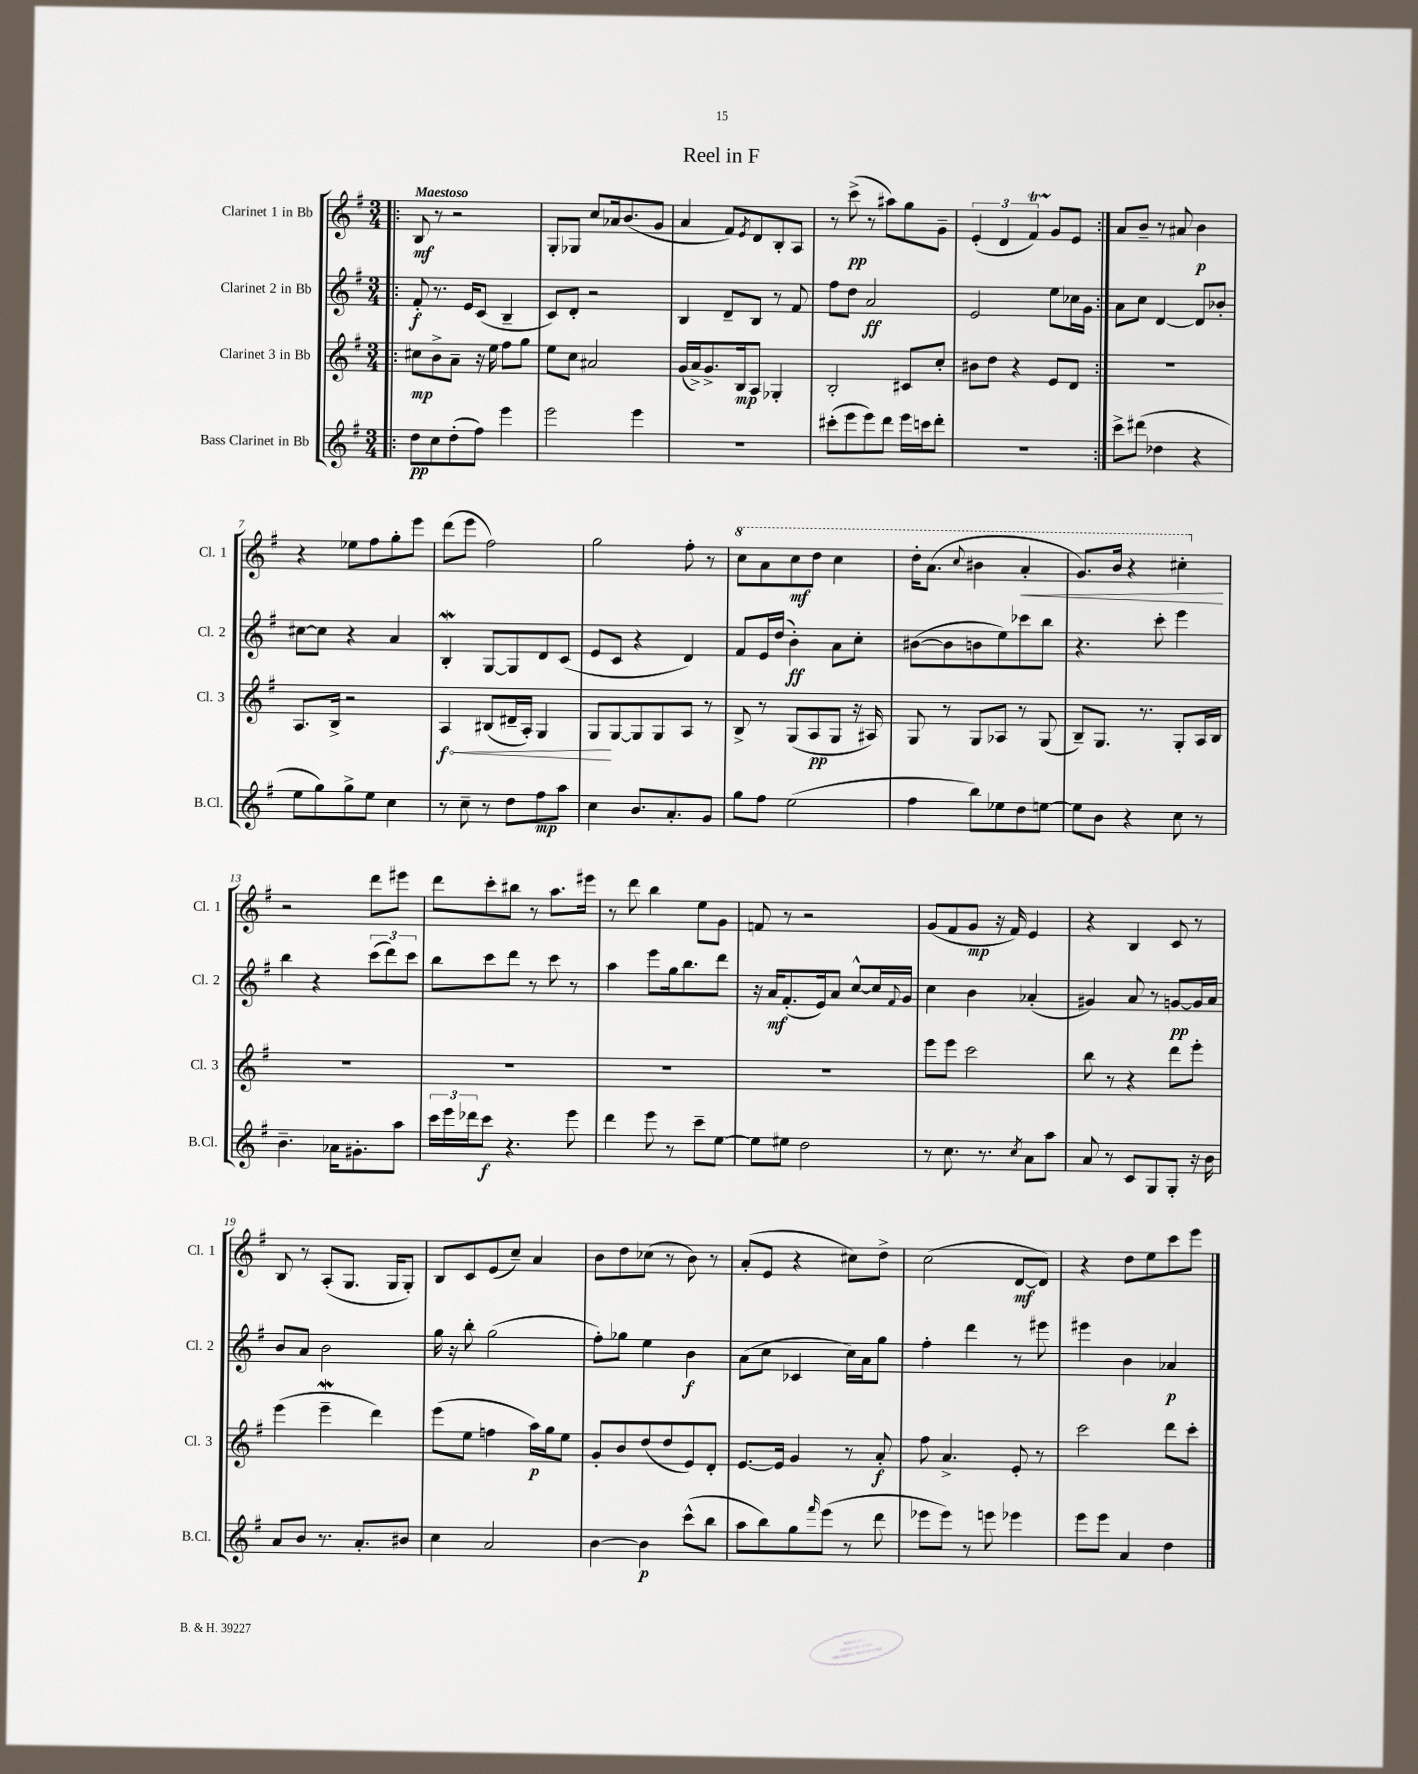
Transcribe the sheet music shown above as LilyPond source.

\header { title = "Reel in F" }
<<
\new StaffGroup <<
\new Staff = "s0" \with { instrumentName = "Clarinet 1 in Bb" shortInstrumentName = "Cl. 1" } {
    \clef treble \key g \major \numericTimeSignature \time 3/4 \tempo "Maestoso"
    \repeat volta 2 { \bar ".|:" b8\mf r8 r2 |
    g8-. ges8 c''8 aes'16 b'8.( g'8 |
    a'4 fis'8) \acciaccatura { e'8 } d'8 b8-. a8 |
    r8 c'''8->\pp( r8 ais''8) g''8 g'8-- |
    \tuplet 3/2 { e'4-.( d'4 fis'4\startTrillSpan) } g'8\stopTrillSpan e'8 | }
    a'8 b'8-- r8 ais'8 b'4\p |
    r4 ees''8 fis''8 g''8-. e'''8 |
    d'''8( e'''8 fis''2) |
    g''2 fis''8-. r8 |
    \ottava #1 c'''8 a''8 c'''8\mf d'''8 c'''4 |
    d'''16-. a''8.( \appoggiatura { c'''8 } bis''4 a''4-.\< |
    g''8.) b''16 r4 cis'''4-.\! \ottava #0 |
    r2 d'''8 eis'''8 |
    d'''8 c'''8-. bis''8 r8 a''8. eis'''16 |
    r8 d'''8 b''4 e''8 g'8 |
    f'8 r8 r2 |
    g'8( fis'8 g'8\mp r16 fis'16) e'4 |
    r4 b4 c'8 r8 |
    b8 r8 a8-.( g8. g16 g8-.) |
    b8 c'8 e'8( c''8--) a'4 |
    b'8 d''8 ces''8( r8 b'8) r8 |
    a'8-.( e'8 r4 cis''8) d''8-> |
    c''2( d'8~\mf d'8) |
    r4 d''8 e''8 c'''8 e'''8 \bar "|." |
}
\new Staff = "s1" \with { instrumentName = "Clarinet 2 in Bb" shortInstrumentName = "Cl. 2" } {
    \clef treble \key g \major \numericTimeSignature \time 3/4
    \repeat volta 2 { \bar ".|:" fis'8-.\f r8. e'16 c'8( b4-- |
    c'8) d'8-. r2 |
    b4 d'8-- b8 r8 fis'8 |
    fis''8 d''8 a'2\ff |
    e'2 e''8 ces''16 g'16 | }
    a'8 c''8 d'4~ d'8 bes'8-. |
    cis''8~ cis''8 r4 a'4 |
    b4-.\mordent g8~ g8 d'8 c'8( |
    e'8 c'8 r4 d'4) |
    fis'8 e'16 d''16( b'4-.\ff) a'8 c''8-. |
    bis'8~( bis'8 b'8 e''8) ces'''8 b''8 |
    r4. c'''8-. e'''4 |
    b''4 r4 \tuplet 3/2 { c'''8( d'''8) c'''8 } |
    b''8 c'''8 d'''8 r8 c'''8 r8 |
    a''4 e'''8 g''16 b''8. d'''8 |
    r16 a'16\mf fis'8.-.( e'16) a'8 c''8~-^ c''16 \appoggiatura { fis'8 } g'16 |
    c''4 b'4 aes'4-.( |
    gis'4) a'8 r8 g'8~\pp g'16 a'16 |
    b'8 a'8 b'2 |
    g''16 r16 b''8-. g''2( |
    fis''8-.) ges''8 e''4 b'4\f |
    a'8( c''8 ces'4 c''16) a'16 g''8 |
    fis''4-. d'''4 r8 eis'''8 |
    eis'''4 b'4 aes'4\p \bar "|." |
}
\new Staff = "s2" \with { instrumentName = "Clarinet 3 in Bb" shortInstrumentName = "Cl. 3" } {
    \clef treble \key g \major \numericTimeSignature \time 3/4
    \repeat volta 2 { \bar ".|:" cis''8\mp b'8-> a'8-- r16 e''16 fis''8 g''8 |
    e''8 c''8 ais'2 |
    g'16( a'16->) g'8.-> b16\mp a8 ges4-. |
    b2-. cis'8 c''8-. |
    bis'8 d''8 r4 e'8 d'8 | }
    R2. |
    a8. b16-> r2 |
    \once \override Hairpin.circled-tip = ##t a4\f\< bis8( dis'16-- a16-.) g4 |
    g8\! g8~ g8 g8 a8 r8 |
    b8-> r8 g8( a8\pp g8 r16 ais16) |
    g8 r8 g8 aes8 r8 g8( |
    b8--) g8. r8. g8-. a16 b16 |
    R2. |
    R2. |
    R2. |
    R2. |
    e'''8 e'''8 c'''2 |
    b''8 r8 r4 d'''8 e'''8-. |
    e'''4( e'''4--\mordent d'''4) |
    e'''8( e''8 f''4 a''16\p) g''16 e''8 |
    g'8-. b'8 d''8( d''8 e'8) d'8-. |
    e'8.~ e'16 g'4 r8 a'8-.\f |
    fis''8 a'4.-> e'8-. r8 |
    c'''2 d'''8 c'''8-. \bar "|." |
}
\new Staff = "s3" \with { instrumentName = "Bass Clarinet in Bb" shortInstrumentName = "B.Cl." } {
    \clef treble \key g \major \numericTimeSignature \time 3/4
    \repeat volta 2 { \bar ".|:" d''8\pp c''8 d''8-.( fis''8) e'''4 |
    e'''2 e'''4 |
    R2. |
    cis'''8-.( e'''8 e'''8) d'''8 e'''16 c'''16 d'''8-. |
    R2. | }
    c'''8-> dis'''8( des''4 r4 |
    e''8 g''8) g''8-> e''8 c''4 |
    r8 c''8-- r8 d''8 fis''8\mp a''8 |
    c''4 b'8. a'8.-. g'8 |
    g''8 fis''8 e''2( |
    fis''4 b''8) ees''8 d''8 e''8~ |
    e''8 b'8 r4 c''8 r8 |
    b'4.-- aes'16 gis'8.-. a''8 |
    \tuplet 3/2 { c'''16 e'''16 des'''16 } c'''8\f r4. e'''8 |
    d'''4 e'''8 r8 c'''8-- e''8~ |
    e''8 eis''8 d''2 |
    r8 c''8. r8. \acciaccatura { c''8 } a'8 a''8 |
    a'8 r8 c'8 g8 g8-. r16 b'16 |
    a'8 b'8 r8. a'8.-. bis'8 |
    c''4 a'2 |
    b'4~ b'4\p c'''8-^( b''8 |
    a''8 b''8) g''8 \grace { fis'''16 } e'''8( r8 d'''8 |
    ees'''8 ees'''8) r8 e'''8 ees'''4 |
    e'''8 e'''8 a'4 d''4 \bar "|." |
}
>>
>>
